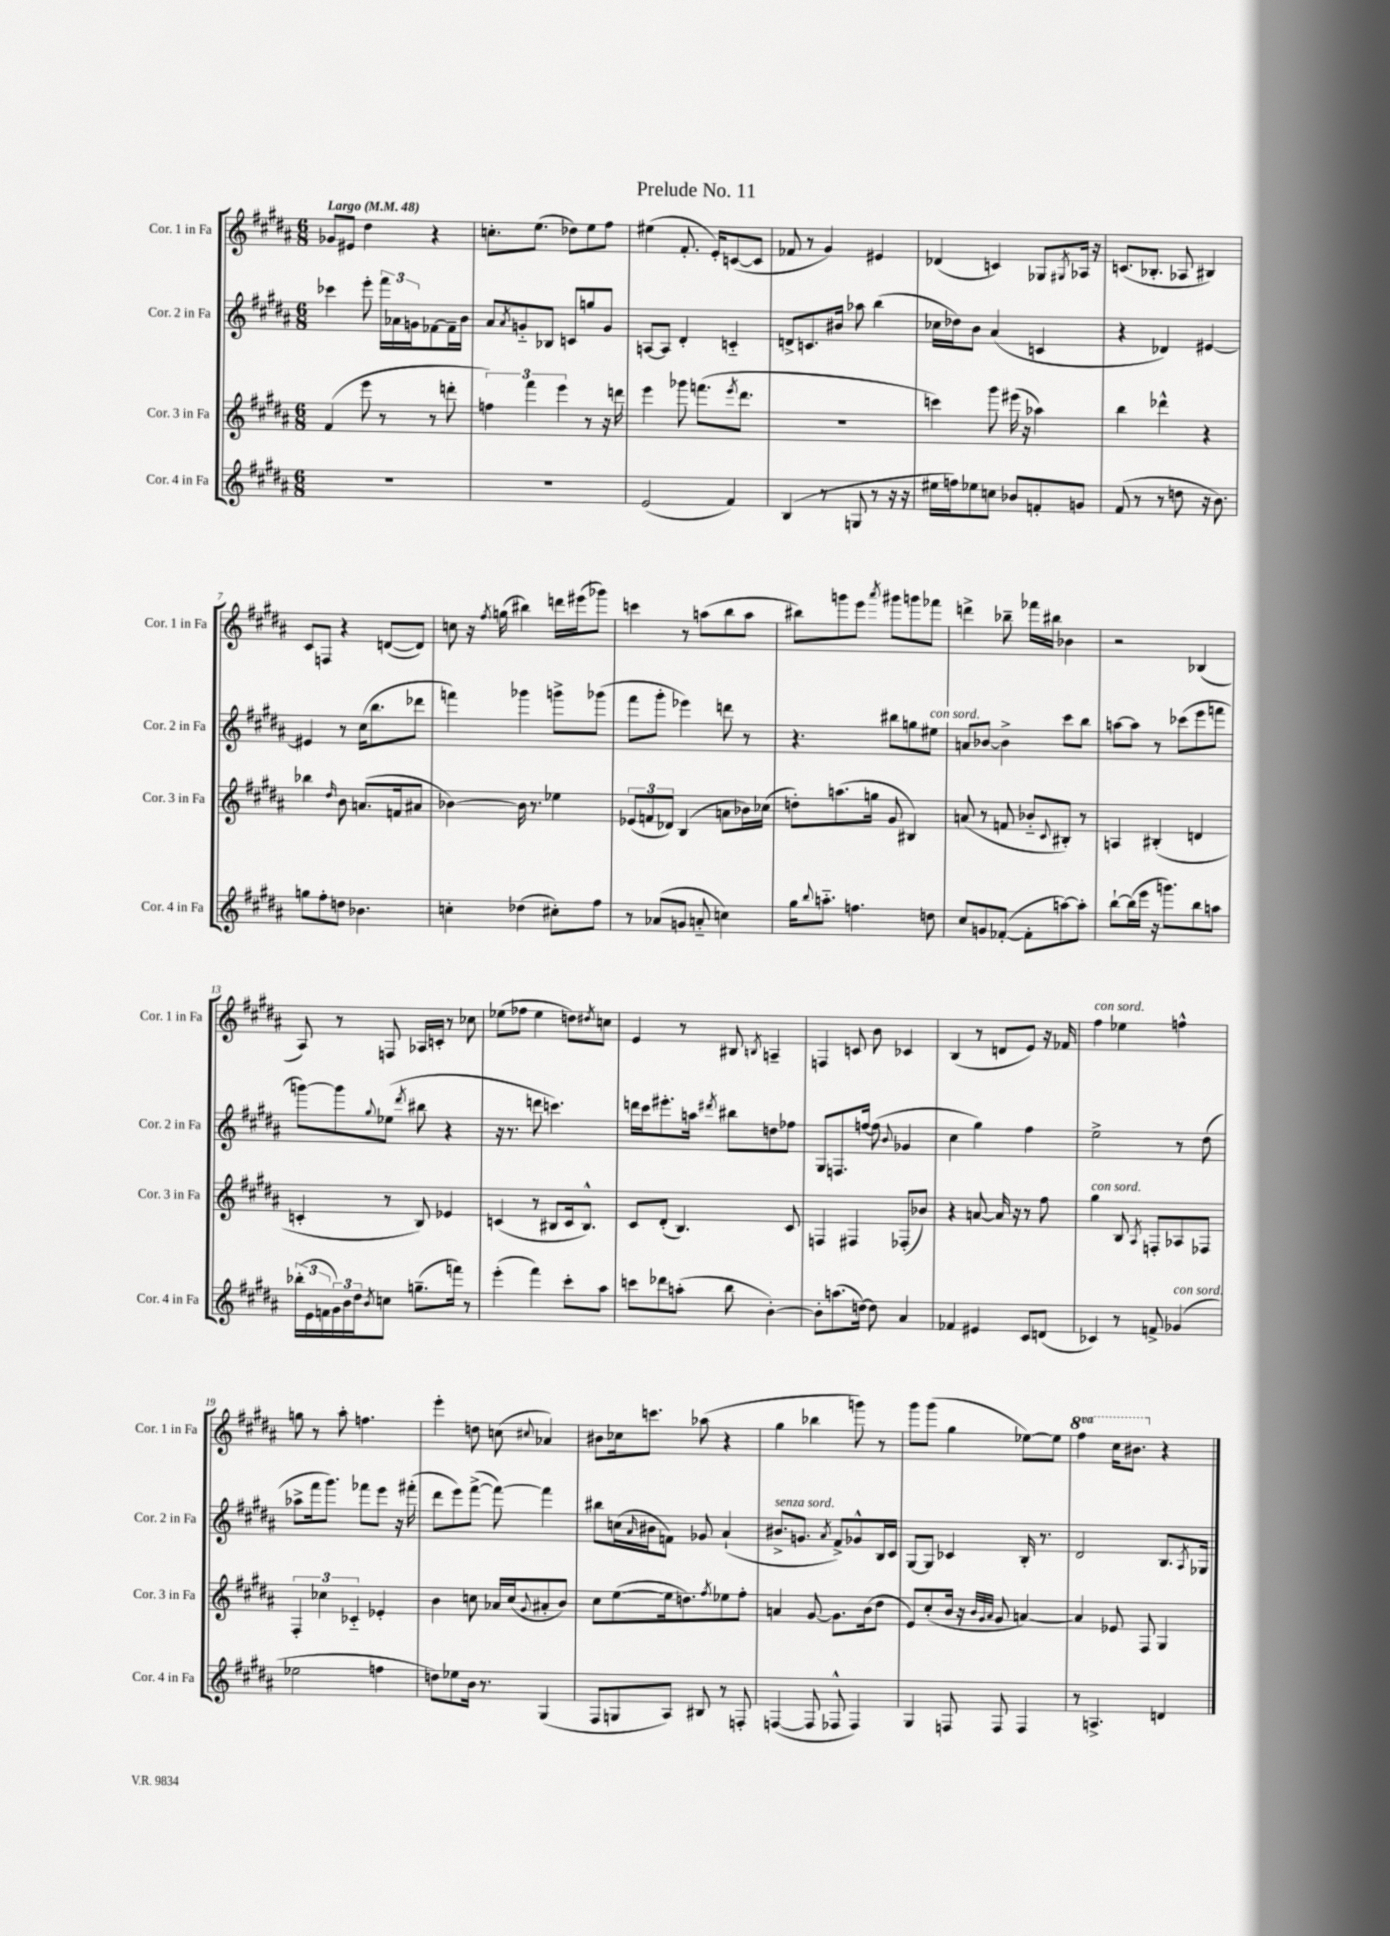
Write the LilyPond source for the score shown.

\header { title = "Prelude No. 11" }
<<
\new StaffGroup <<
\new Staff = "s0" \with { instrumentName = "Cor. 1 in Fa" shortInstrumentName = "Cor. 1 in Fa" } {
    \clef treble \key b \major \numericTimeSignature \time 6/8 \set Staff.ottavationMarkups = #ottavation-simple-ordinals \tempo "Largo" 4 = 48
    ges'8 eis'8 dis''4 r4 |
    c''8.-. e''8.( des''8) e''8 fis''8 |
    eis''4( fis'8.-. e'16-.) c'8~( c'8 |
    fes'8 r8 gis'4) eis'4 |
    des'4( c'4) ges8 \acciaccatura { gis8 } aes16 r16 |
    c'8.( bes8.-. aes8 bis4) |
    cis'8 f8 r4 d'8~( d'8) |
    c''8 r16 \acciaccatura { fis''8 } g''16( bis''4) d'''16 eis'''16( ges'''8) |
    c'''4 r8 a''8( b''8 a''8 |
    bis''8) g'''8 e'''8 \acciaccatura { ais'''8 } gis'''8 g'''8 fes'''8 |
    d'''4-> bes''8-- fes'''16 bis''16 bes'4 |
    r2 bes4( |
    ais8) r8 f8 aes16 c'16-. r8 ces''8 |
    ees''8( fes''8 ees''4 d''8) \acciaccatura { dis''8 } c''8 |
    e'4 r8 bis8 \acciaccatura { b8 } a4-- |
    f4 c'8 b'8 ces'4 |
    b4( r8 d'8 e'8) r16 fes'16 |
    fis''4^\markup { \italic "con sord." } ees''4 f''4-^ |
    g''8 r8 ais''8-. f''4. |
    e'''4-. d''8 c''8( \appoggiatura { cis''8 } aes'4) |
    bis'8 ces''16 c'''8. aes''8( r4 |
    gis''4 bes''4 g'''8) r8 |
    gis'''8 gis'''8( gis''4 ees''8~) ees''8 |
    \ottava #1 fis'''4 cis'''16 bis''8. \ottava #0 r4 \bar "|." |
}
\new Staff = "s1" \with { instrumentName = "Cor. 2 in Fa" shortInstrumentName = "Cor. 2 in Fa" } {
    \clef treble \key b \major \numericTimeSignature \time 6/8
    ces'''4 e'''8-. \tuplet 3/2 { fis'''16 aes'16 g'16 } fes'8~ fes'16-- b'16 |
    ais'8 \acciaccatura { ais'8 } g'8-_ bes8 c'8 g''8 g'8 |
    a8~ a8 dis'4-. c'4-_ |
    d'8-> c'8. bis'16 aes''8 b''4( |
    ces''16 des''16) b'8 ais'4( c'4 |
    r4 des'4) eis'4~ |
    eis'4 r8 cis''16( b''8. des'''8 |
    f'''4) ges'''4 g'''8-> ges'''8( |
    fis'''8 gis'''8-. ees'''4) d'''8 r8 |
    r4. bis''8 g''8 eis''8^\markup { \italic "con sord." } |
    a'8 bes'8~ bes'4-> cis'''8 b''8 |
    a''8~ a''8 r8 ces'''8( e'''8 f'''8 |
    g'''8~) g'''8 \appoggiatura { gis''8 } ees''8( \acciaccatura { dis'''8 } bis''8 r4 |
    r16 r8. d'''8 c'''4.) |
    d'''16 cis'''16 eis'''8.-. a''16 \acciaccatura { dis'''8 } bis''8 d''8 fes''8 |
    gis8 f8. f''16~ f''8( \appoggiatura { b'8 } ges'4 |
    cis''4 gis''4) fis''4 |
    e''2-> r8 dis''8( |
    aes''8-> fis'''16 gis'''8.) fes'''8 e'''8 r16 fis'''16-.( |
    dis'''8 e'''8) fis'''8~->( fis'''8~) fis'''4 |
    bis''8 c''16( \grace { ais'16 } bis'16 f'8) ges'8 ais'4-!( |
    bis'8.->^\markup { \italic "senza sord." } g'8. \acciaccatura { ais'8 } fis'8->) ges'8-^ b16 cis'16 |
    gis8~ gis8 ces'4 b16-. r8. |
    dis'2 b8. \acciaccatura { ais8 } ges16 \bar "|." |
}
\new Staff = "s2" \with { instrumentName = "Cor. 3 in Fa" shortInstrumentName = "Cor. 3 in Fa" } {
    \clef treble \key b \major \numericTimeSignature \time 6/8
    fis'4( e'''8 r8 r8 d'''8-. |
    \tuplet 3/2 { f''4) fis'''4 e'''4 } r8 r16 d'''16 |
    e'''4 ges'''8 f'''8.( \acciaccatura { e'''8 } dis'''8. |
    R2. |
    c'''4) gis'''8 eis'''16( r16 aes''4) |
    b''4 des'''4-^ r4 |
    bes''4 \grace { dis''16 } b'8 a'8.( f'16 ais'8 |
    bes'4~) bes'16 r8. ees''4 |
    \tuplet 3/2 { ees'8( f'8 des'8) } b4( a'8 bes'16) ces''16( |
    d''8-.) a''8.( g''16 gis'8 bis4) |
    a'8( r8 f'8 bes'8-_ \appoggiatura { cis'8 } bis8-.) r8 |
    a4 bis4-.( d'4 |
    c'4-. r8 b8) ees'4 |
    c'4( r8 bis8 c'16 bis8.-^) |
    cis'8 dis'8-.( b4.) cis'8 |
    f4 fis4 fes8-.( bes'8) |
    r4 a'8~ a'16 r16 r8 fis''8 |
    gis''4^\markup { \italic "con sord." } b8 \acciaccatura { ais8 } f8-. aes8 fes8 |
    \tuplet 3/2 { fis4-. ces''4 ces'4-_ } ees'4-. |
    b'4 c''8 aes'16 c''16( \appoggiatura { gis'8 } ais'8-. b'8) |
    cis''8 e''8~( e''16 d''8.) \acciaccatura { fis''8 } ees''8 fis''8-. |
    a'4 gis'8~ gis'8. b'16( dis''8 |
    e'8) cis''8-.( b'16 r16 \grace { b'32 gis'32 ais'32 } gis'8 a'4~) |
    a'4 ees'8 fis8 gis4 \bar "|." |
}
\new Staff = "s3" \with { instrumentName = "Cor. 4 in Fa" shortInstrumentName = "Cor. 4 in Fa" } {
    \clef treble \key b \major \numericTimeSignature \time 6/8
    R2. |
    R2. |
    e'2( fis'4) |
    b4( r8 g8 r8 r16 r16 |
    eis''16 f''16) ees''8 c''8 bes'8 f'8-. g'8 |
    fis'8( r8 r8 d''8 r16 b'8.) |
    g''8 fis''8-. d''8 bes'4. |
    c''4-. des''4( cis''8-.) fis''8 |
    r8 aes'8( g'8 a'8-_ c''4) |
    gis''16 \appoggiatura { b''8 } a''8.-_ f''4. d''8 |
    cis''8 g'8 fes'8~-.( fes'8-. a''8~) a''8-. |
    b''8~-! b''16( e'''16 r16 g'''8.) b''8 a''8 |
    \tuplet 3/2 { bes''16-.( e'16 f'16 } \tuplet 3/2 { gis'16) b'16 dis''16 } \acciaccatura { b'8 } c''8 g''8.--( f'''16) r8 |
    e'''4-.( fis'''4) cis'''8-. ais''8 |
    c'''8 des'''8 a''8-.( b''8 b'4~-.) |
    b'8-. a''8.( d''16~) d''8 ais'4 |
    fes'4 eis'4 cis'8 d'8( |
    ces'4) r8 f'8-> ges'4^\markup { \italic "con sord." }( |
    ees''2 f''4 |
    d''8) ees''8 b'16 r8. gis4( |
    fis8 g8 ais8) bis8 r8 f8-. |
    f4~( f8 fes8-^ fes4) |
    gis4 f8 f8 f4 |
    r8 a4.-> d'4 \bar "|." |
}
>>
>>
